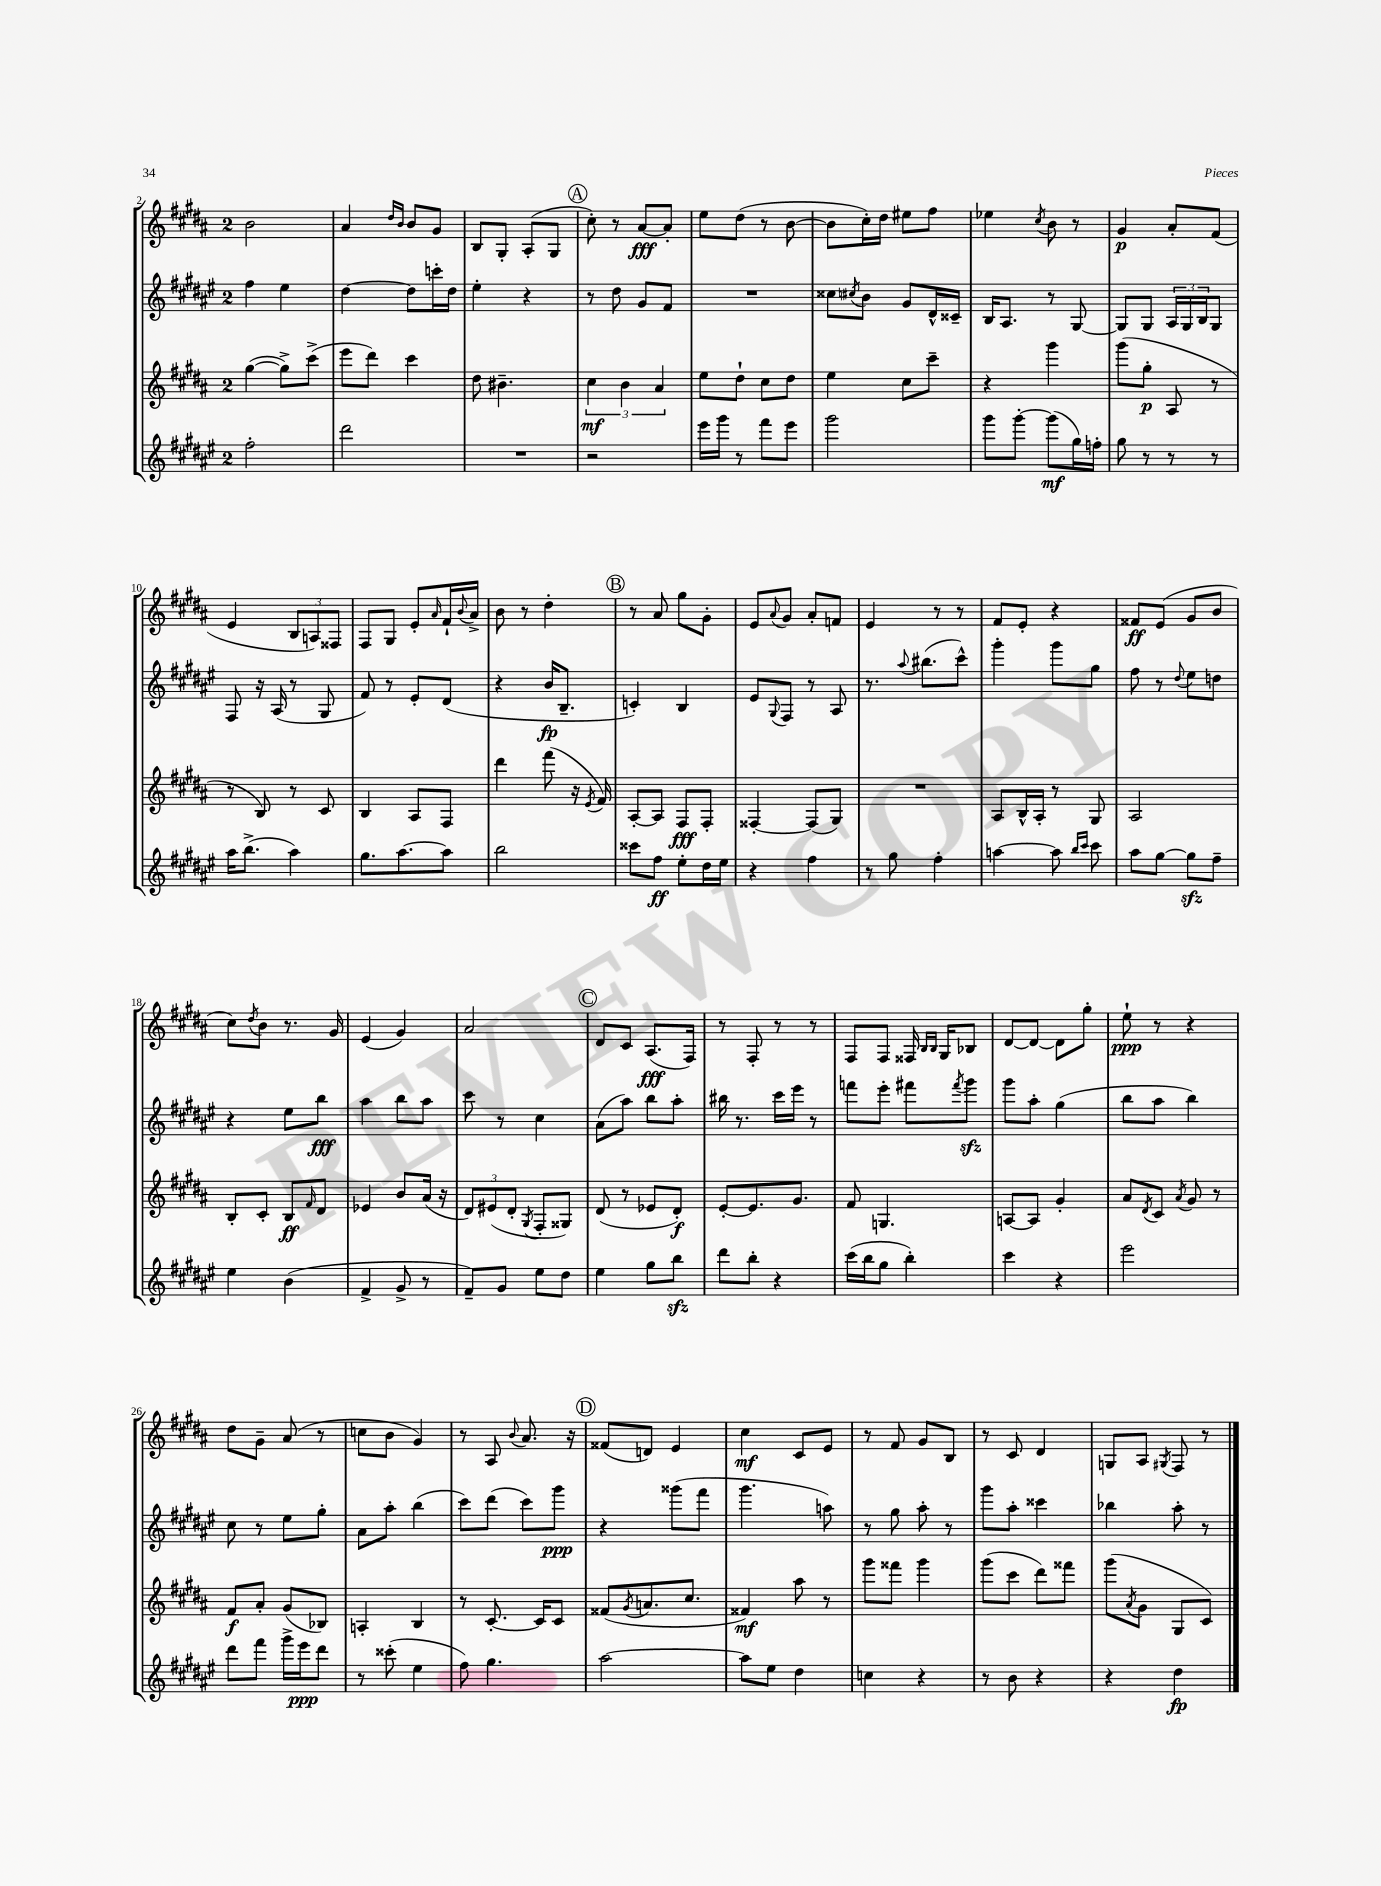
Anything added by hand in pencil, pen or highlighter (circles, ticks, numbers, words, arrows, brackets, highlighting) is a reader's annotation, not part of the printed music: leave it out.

**kern	**kern	**kern	**kern
*staff4	*staff3	*staff2	*staff1
*clefG2	*clefG2	*clefG2	*clefG2
*k[f#c#g#d#a#e#]	*k[f#c#g#d#a#]	*k[f#c#g#d#a#e#]	*k[f#c#g#d#a#]
*M2/4	*M2/4	*M2/4	*M2/4
2ff#'	([4gg#	4ff#	2b
.	8gg#^])	4ee#	.
.	(8ccc#^	.	.
=	=	=	=
2ddd#	8eee	[4dd#	4a#
.	8ddd#)	.	.
.	.	.	16qqdd#
.	.	.	16qqb
.	4ccc#	8dd#]	8b
.	.	16ccc'	8g#
.	.	16dd#	.
=	=	=	=
2r	8dd#	4ee#'	8B
.	4.b#~	.	8G#'
.	.	4r	(8A#'
.	.	.	8G#
=	=	=	=
2r	6cc#	8r	8cc#')
.	.	8dd#	8r
.	6b	.	.
.	.	8g#	[8a#
.	6a#	.	.
.	.	8f#	8a#']
=	=	=	=
16eee#	8ee	2r	8ee
16ggg#	.	.	.
8r	8dd#`	.	(8dd#
8fff#	8cc#	.	8r
8eee#	8dd#	.	[8b
=	=	=	=
2ggg#	4ee	8cc##	8b]
.	.	8qcc#	.
.	.	8b	16cc#')
.	.	.	16dd#
.	8cc#	8g#	8ee#
.	8ccc#~	16d#^^	8ff#
.	.	16c##~	.
=	=	=	=
8ggg#	4r	16B	4ee-
.	.	8.A#	.
[8ggg#'	.	.	.
.	.	.	8qcc#
(8ggg#]	4ggg#	8r	8b
16gg#)	.	[8G#	8r
16ff'	.	.	.
=	=	=	=
8gg#	(8ggg#	8G#]	4g#
8r	8gg#'	8G#	.
8r	8A#	24A#	8a#'
.	.	24G#	.
.	.	24B	.
8r	8r	8G#	(8f#
=	=	=	=
16aa#	8r	8F#	4e
(8.bb^	.	.	.
.	8B)	16r	.
.	.	(16A#	.
4aa#)	8r	8r	12B
.	.	.	12A)
.	8c#	8G#	.
.	.	.	12F##
=	=	=	=
8.gg#	4B	8f#)	8F#
.	.	8r	8G#
[8.aa#	.	.	.
.	8A#	8e#'	8e'
.	.	.	16qqa#
8aa#]	8F#	(8d#	16f#`
.	.	.	8qqb
.	.	.	16a#^
=	=	=	=
2bb	4ddd#	4r	8b
.	.	.	8r
.	(8fff#	16b	4dd#'
.	.	8.B~	.
.	16r	.	.
.	8qe	.	.
.	16f#)	.	.
=	=	=	=
8ccc##	[8A#'	4c')	8r
8ff#	8A#]	.	8a#
8ee#'	8F#	4B	8gg#
16dd#	8F#'	.	8g#'
16ee#	.	.	.
=	=	=	=
4r	[4F##'	8e#	8e
.	.	8qqG#	8qqa#
.	.	8F#	8g#
4ff#	(8F##]	8r	8a#'
.	8G#)	8A#	8f
=	=	=	=
8r	2r	8.r	4e
8gg#	.	.	.
.	.	8qqaa#	.
.	.	(8.bb#	.
4ff#'	.	.	8r
.	.	8ccc#^^)	8r
=	=	=	=
[4aa	8A#	4ggg#'	8f#
.	16B^^	.	8e'
.	16A#'	.	.
8aa]	8r	8ggg#	4r
16qqbb	.	.	.
16qqccc#	.	.	.
8ccc#	8G#	8gg#	.
=	=	=	=
8aa#	2A#	8ff#	8f##
[8gg#	.	8r	(8e
.	.	8qqdd#	.
8gg#]	.	8ee#	8g#
8ff#~	.	8dd	8b
=	=	=	=
4ee#	8B'	4r	8cc#)
.	.	.	8qdd#
.	8c#'	.	8b
(4b	8B	8ee#	8.r
.	16qqf#	.	.
.	8d#	8bb	.
.	.	.	16g#
=	=	=	=
4f#^	4e-	4aa#	(4e
8g#^	8b	8bb	4g#)
8r	(16a#	8aa#	.
.	16r	.	.
=	=	=	=
8f#~)	12d#)	8ccc#	2a#
.	(12e#	.	.
8g#	.	8r	.
.	12d#'	.	.
.	8qG#	.	.
8ee#	8F#'	4cc#	.
8dd#	8G##)	.	.
=	=	=	=
4ee#	(8d#	(8a#	8d#
.	8r	8aa#)	8c#
8gg#	8e-	8bb	(8.A#
8bb	8d#')	8aa#'	.
.	.	.	16F#)
=	=	=	=
8ddd#	[8e'	16bb#	8r
.	.	8.r	.
8bb'	8.e]	.	8F#'
4r	.	16ccc#	8r
.	8.g#	16eee#	.
.	.	8r	8r
=	=	=	=
(16ccc#	8f#	8fff	8F#
16bb	.	.	.
8gg#	4.G	8eee#'	8F#
4bb')	.	8fff#	16F##
.	.	.	16qqB
.	.	.	16qqB
.	.	.	16G#
.	.	8qfff#	.
.	.	8ggg#	8B-
=	=	=	=
4ccc#	[8A	8ggg#	[8d#
.	8A]	8aa#'	8d#_
4r	4g#'	(4gg#	8d#]
.	.	.	8gg#'
=	=	=	=
2eee#	8a#	8bb	8ee`
.	8qd#	.	.
.	8c#	8aa#	8r
.	8qa#	.	.
.	8g#	4bb)	4r
.	8r	.	.
=	=	=	=
8ddd#	8f#	8cc#	8dd#
8fff#	8a#'	8r	8g#~
16ggg#^	(8g#	8ee#	(8a#
16eee#	.	.	.
8ddd#	8B-)	8gg#'	8r
=	=	=	=
8r	4A'	8a#	8cc
(8ccc##'	.	8aa#'	8b
4ee#	4B	(4bb	4g#)
=	=	=	=
8ff#)	8r	8ccc#)	8r
4.gg#	[8.c#'	(8ddd#	8A#
.	.	.	8qqb
.	.	8ccc#)	8.a#
.	16c#]	.	.
.	8c#	8ggg#	.
.	.	.	16r
=	=	=	=
[2aa#	(8f##	4r	(8f##
.	8qg#	.	.
.	8.a	.	8d)
.	.	(8ggg##	4e
.	8.cc#	.	.
.	.	8fff#	.
=	=	=	=
8aa#]	4f##)	4.ggg#	4cc#
8ee#	.	.	.
4dd#	8aa#	.	8c#
.	8r	8aa)	8e
=	=	=	=
4cc	8ggg#	8r	8r
.	8fff##	8gg#	8f#
4r	4ggg#	8aa#'	8g#
.	.	8r	8B
=	=	=	=
8r	(8ggg#	8ggg#	8r
8b	8ccc#	8aa#'	8c#
4r	8ddd#)	4ccc##	4d#
.	8fff##	.	.
=	=	=	=
4r	(8ggg#	4bb-	8G
.	8qa#	.	.
.	8g#	.	8A#
.	.	.	8qG#
4dd#	8G#	8aa#'	8F#
.	8c#)	8r	8r
==	==	==	==
*-	*-	*-	*-
